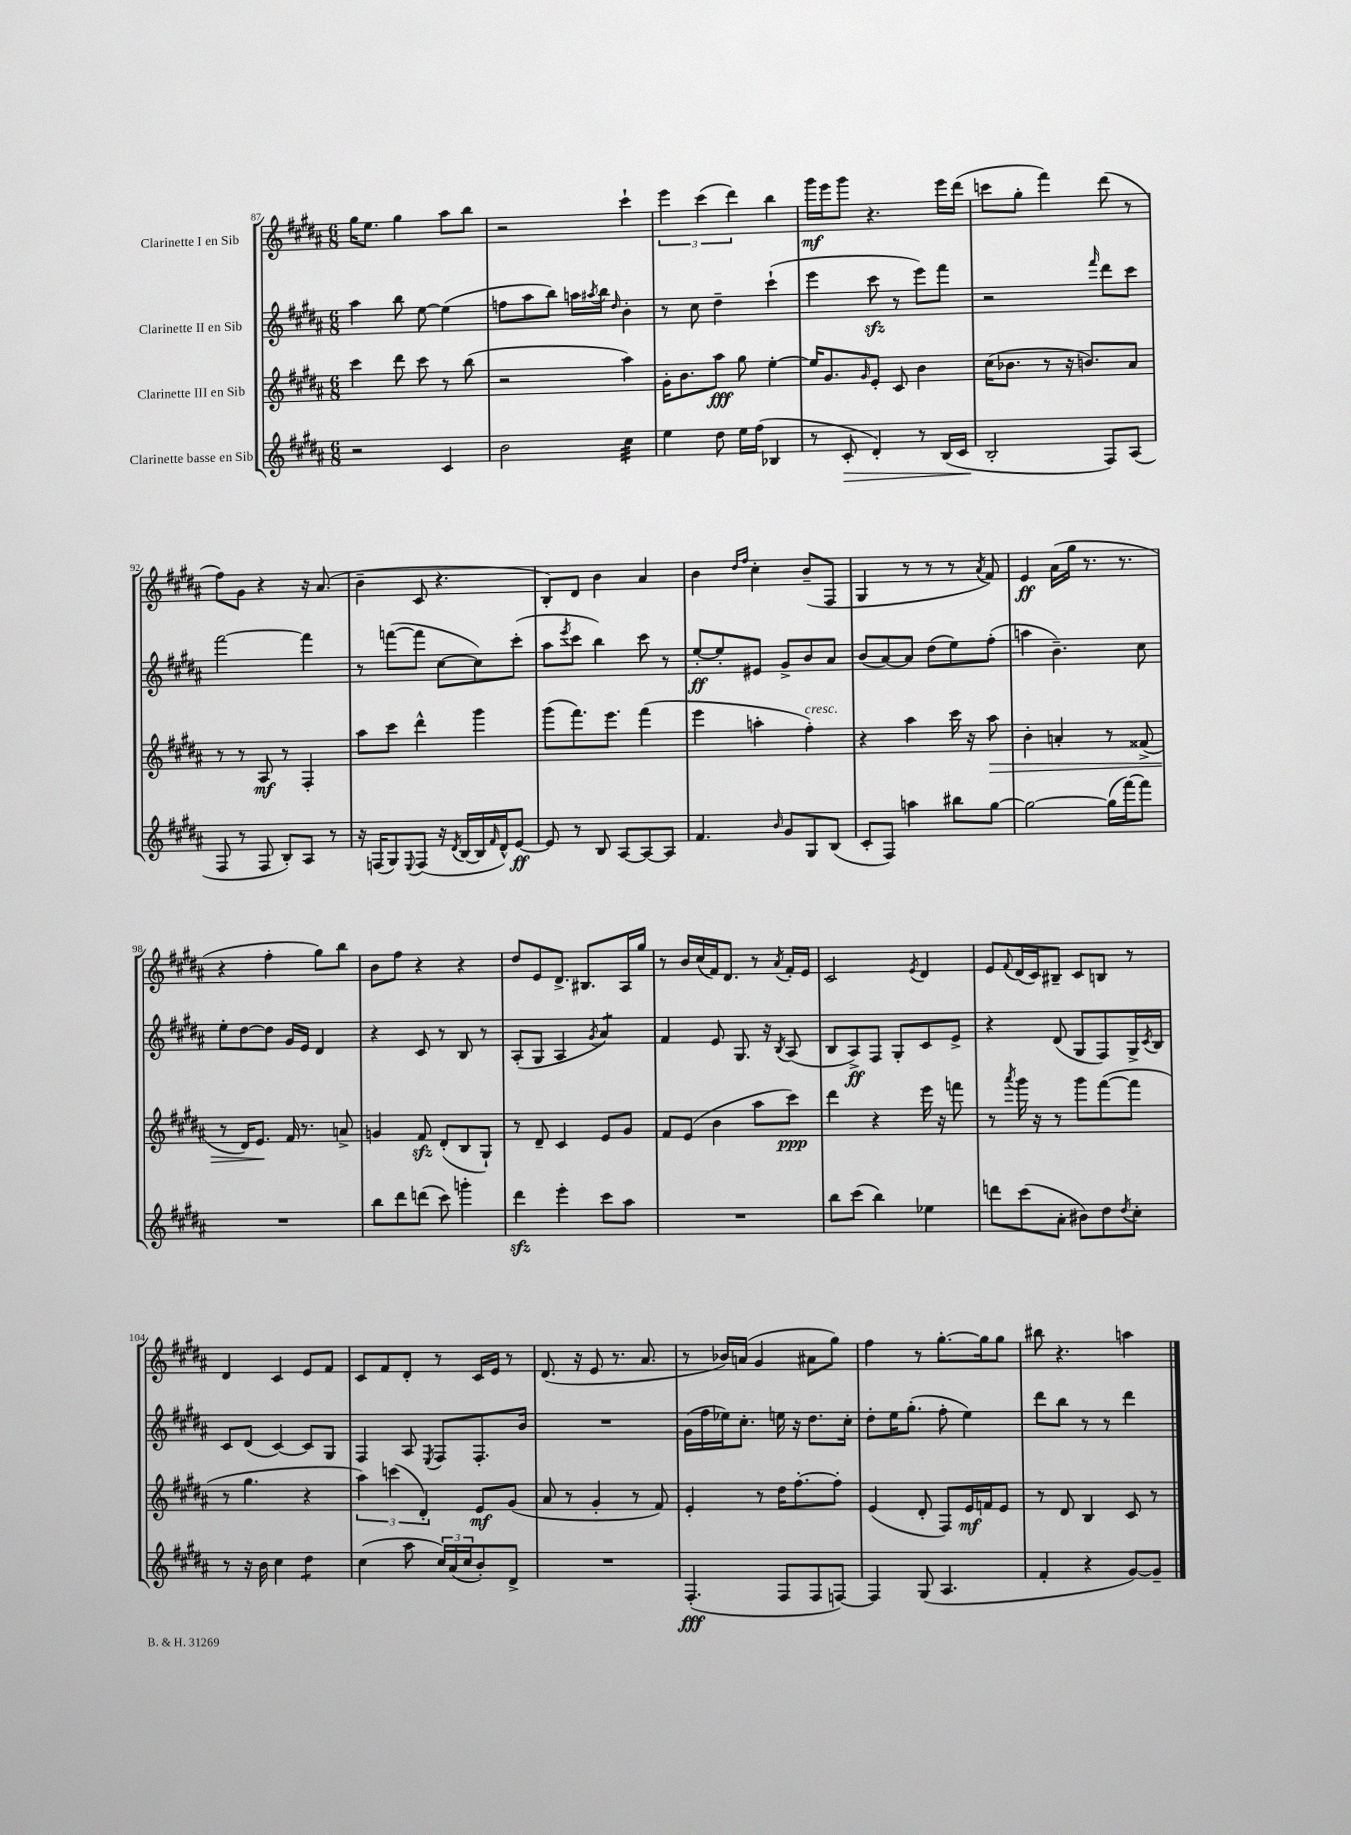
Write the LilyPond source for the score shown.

<<
\new StaffGroup <<
\new Staff = "s0" \with { instrumentName = "Clarinette I en Sib" } {
    \clef treble \key b \major \numericTimeSignature \time 6/8
    gis''16 e''8. gis''4 ais''8 b''8 |
    r2 cis'''4-! |
    \tuplet 3/2 { e'''4 cis'''4( dis'''4) } b''4 |
    gis'''16\mf e'''16 gis'''8 r4. e'''16 dis'''16( |
    c'''8 gis''8-. fis'''4) dis'''8( r8 |
    fis''8) gis'8 r4 r16 ais'8.( |
    b'4-- cis'8 r4. |
    b8-.) dis'8 b'4 ais'4 |
    b'4 \grace { dis''16 fis''16 } cis''4-. b'8--( fis8 |
    gis4 r8 r8 r8 \acciaccatura { ais'8 } fis'8) |
    e'4\ff ais'16( gis''16 r8. r8. |
    r4 fis''4-. gis''8) b''8 |
    b'8 fis''8 r4 r4 |
    dis''8 e'8 dis'8.-> bis8. ais16 gis''16 |
    r8 b'16 cis''16( fis'16) dis'8. r8 \acciaccatura { ais'8 } fis'16-. e'16 |
    cis'2 \acciaccatura { e'8 } dis'4 |
    e'8 \appoggiatura { fis'8 } dis'16( cis'16) bis8-- cis'8 b8 r8 |
    dis'4 cis'4 e'8 fis'8 |
    cis'8 fis'8 dis'8-. r8 cis'16 e'16 r8 |
    dis'8.( r16 e'8 r8. ais'8. |
    r8 bes'16) a'16( gis'4 ais'8 gis''8) |
    fis''4 r8 gis''8.~-. gis''16 gis''8 |
    bis''8 r4. a''4 \bar "|." |
}
\new Staff = "s1" \with { instrumentName = "Clarinette II en Sib" } {
    \clef treble \key b \major \numericTimeSignature \time 6/8
    ais''4 b''8 e''8~ e''4( |
    f''8 ais''8 b''8) a''16 \acciaccatura { ais''8 } b''16 \grace { dis''16 } b'4-. |
    r8 cis''8 dis''4-- cis'''4-!( |
    e'''4 cis'''8\sfz r8 e'''8) fis'''8 |
    r2 \grace { fis'''16 } dis'''8 cis'''8 |
    fis'''2~ fis'''4 |
    r8 f'''8~( f'''8 cis''8~ cis''8) cis'''8-.( |
    ais''8 \acciaccatura { e'''8 } cis'''8 b''4) cis'''8 r8 |
    e''8~-.\ff e''8-. eis'8 gis'8-> b'8 ais'8 |
    b'8( ais'8~) ais'8 dis''8( e''8) fis''8-.( |
    a''4 b'4.--) cis''8 |
    e''8-. dis''8~ dis''8 gis'16 e'16 dis'4 |
    r4 cis'8 r8 b8 r8 |
    ais8-.( gis8 ais4 \acciaccatura { gis'8 } ais'4:8) |
    fis'4 e'8 gis8. r16 \acciaccatura { b8 } ais8( |
    b8 ais8->\ff) fis8 gis8-. cis'8 e'8-> |
    r4 dis'8( gis8 fis8) gis16-> \acciaccatura { cis'8 } b16 |
    cis'8 dis'8( cis'4~) cis'8 gis8 |
    fis4 ais8 \acciaccatura { e8 } fis8 fis8.-. b'16 |
    R2. |
    gis'16( fis''16 ees''16) cis''8.-. e''16 r16 dis''8. cis''16-. |
    dis''8-. e''16 gis''8.-.( fis''8-. e''4) |
    dis'''8 b''8 r8 r8 dis'''4 \bar "|." |
}
\new Staff = "s2" \with { instrumentName = "Clarinette III en Sib" } {
    \clef treble \key b \major \numericTimeSignature \time 6/8
    cis'''4 dis'''8 cis'''8 r8 b''8( |
    r2 ais''4) |
    gis'16-. b'8. ais''8\fff gis''8 e''4~-. |
    e''16 gis'8. \grace { gis'16 } e'8-. cis'8 b'4 |
    cis''16( bes'8. r8 r16 b'8.) ais'8 |
    r8 r8 ais8\mf r8 fis4-. |
    ais''8 cis'''8 dis'''4-^ gis'''4 |
    gis'''8( fis'''8.) e'''8. fis'''4( |
    e'''4 a''4-. fis''4-.^\markup { \italic "cresc." }) |
    r4 ais''4 cis'''16 r16 ais''8\> |
    b'4-. a'4-. r8 fisis'8->( |
    r8 dis'16) e'8.\! fis'16 r8. a'8-> |
    g'4 fis'8\sfz dis'8-.( b8 gis8-!) |
    r8 dis'8-- cis'4 e'8 gis'8 |
    fis'8 e'8( b'4 ais''8 cis'''8\ppp) |
    dis'''4 r4 e'''16 r16 f'''8 |
    r8 \acciaccatura { ais'''8 } gis'''16 r16 r8 gis'''8 fis'''8~( fis'''8 |
    r8 gis''4. r4 |
    \tuplet 3/2 { ais''4) c'''4( dis'4-.) } e'8\mf gis'8( |
    ais'8 r8 gis'4-. r8 fis'8) |
    e'4-. r8 dis''16 fis''8.~-. fis''8-. |
    e'4( dis'8-. fis8) e'16\mf f'16 e'8 |
    r8 dis'8 b4 cis'8 r8 \bar "|." |
}
\new Staff = "s3" \with { instrumentName = "Clarinette basse en Sib" } {
    \clef treble \key b \major \numericTimeSignature \time 6/8
    r2 cis'4 |
    b'2 cis''4:32 |
    e''4 dis''8 e''16 fis''16( bes4 |
    r8 cis'8-.\> dis'4-.) r8 b16( cis'16 |
    b2-.\! fis8) ais8( |
    fis8 r8 fis8 b8-.) ais8 r8 |
    r16 f16( gis8) \appoggiatura { e8 } f8( r16 \acciaccatura { dis'8 } b16~ b16 \grace { fis'16 } dis'16-^) e'8~\ff |
    e'8 r8 b8 ais8~ ais8~ ais8 |
    fis'4. \grace { b'16 } gis'8 gis8 b8( |
    cis'8-. fis8) a''4 bis''8 gis''8~ |
    gis''2~ gis''16( fis'''16~) fis'''8 |
    R2. |
    b''8 dis'''8 d'''8( cis'''8) g'''4-. |
    dis'''4\sfz e'''4-. cis'''8 ais''8 |
    R2. |
    b''8 cis'''8( b''4) ees''4 |
    d'''8 cis'''8( ais'8-. bis'8) dis''8 \acciaccatura { dis''8 } cis''8-. |
    r8 r16 b'16 cis''4 dis''4:8 |
    cis''4( ais''8 \tuplet 3/2 { cis''16) ais'16( cis''16 } b'8-.) dis'8-> |
    R2. |
    fis4.-.\fff( fis8 fis8 f8~) |
    f4 gis8( ais4. |
    fis'4-. r4 gis'8~) gis'8-- \bar "|." |
}
>>
>>
\layout { \context { \Score currentBarNumber = #87 } }
